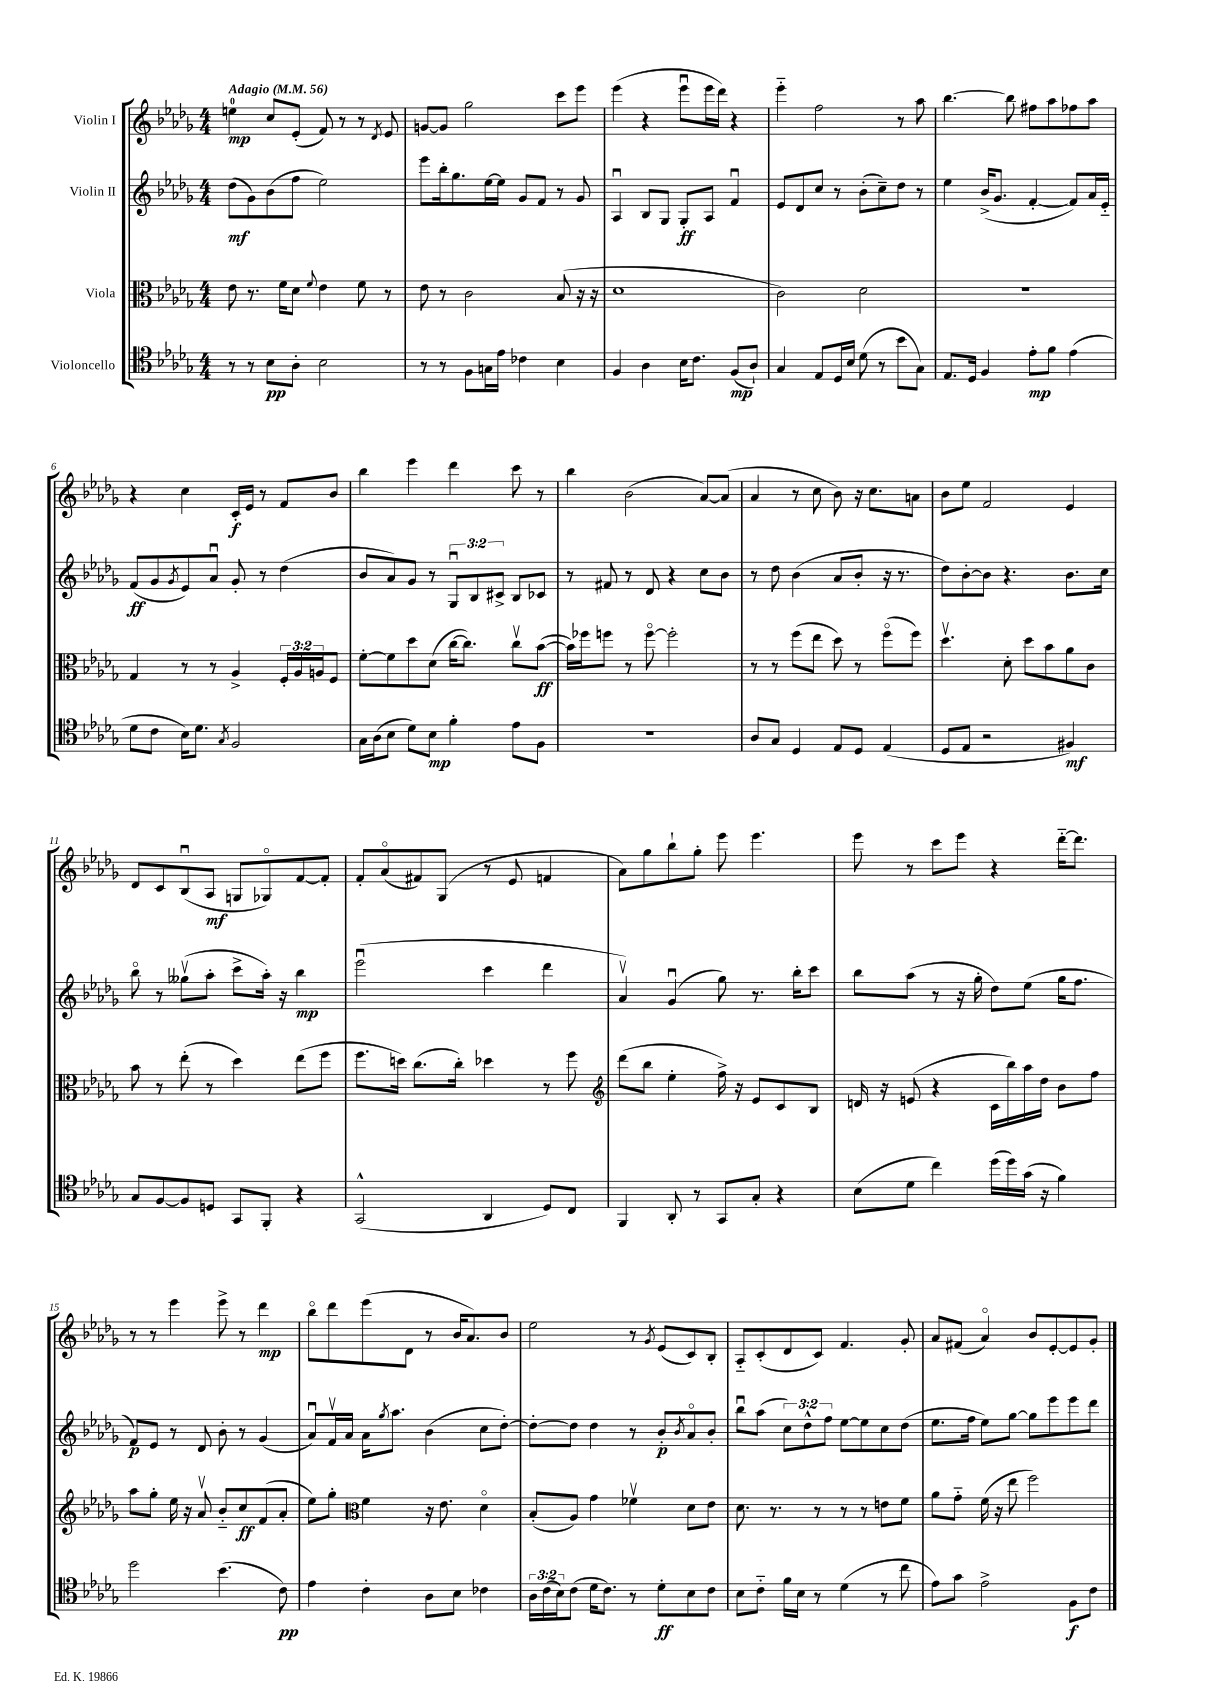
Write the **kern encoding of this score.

**kern	**dynam	**kern	**dynam	**kern	**dynam	**kern	**dynam
*part4	*part4	*part3	*part3	*part2	*part2	*part1	*part1
*staff4	*staff4	*staff3	*staff3	*staff2	*staff2	*staff1	*staff1
*I"Violoncello	*	*I"Viola	*	*I"Violin II	*	*I"Violin I	*
*clefC4	*	*clefC3	*	*clefG2	*	*clefG2	*
*k[b-e-a-d-g-]	*	*k[b-e-a-d-g-]	*	*k[b-e-a-d-g-]	*	*k[b-e-a-d-g-]	*
*M4/4	*	*M4/4	*	*M4/4	*	*M4/4	*
*MM56	*	*MM56	*	*MM56	*	*MM56	*
=1	=1	=1	=1	=1	=1	=1	=1
!	!	!	!	!	!	!LO:TX:a:B:t=Adagio	!
8r	.	8e-\	.	(8dd-\L	mf	4een\	mp
8r	.	8.r	.	8g-\)	.	.	.
8B-\L	pp	.	.	(8b-\	.	8cc/L	.
.	.	16f\KL	.	.	.	.	.
8A-'\J	.	8d-\J	.	8ff\J	.	(8e-'/J	.
.	.	8qqf/	.	.	.	.	.
2B-\	.	4e-\	.	2ee-\)	.	8f/)	.
.	.	.	.	.	.	8r	.
.	.	8f\	.	.	.	8r	.
.	.	.	.	.	.	8qd-/	.
.	.	8r	.	.	.	8e-/	.
=2	=2	=2	=2	=2	=2	=2	=2
8r	.	8e-\	.	8eee-\L	.	[8gn/L	.
8r	.	8r	.	16bb-'\k	.	8g/J]	.
.	.	.	.	8.gg-\	.	.	.
8F\L	.	2c\	.	.	.	2gg-\	.
16Gn\L	.	.	.	[16ee-\L	.	.	.
16e-\JJ	.	.	.	16ee-\JJ]	.	.	.
4c-X\	.	.	.	8g-/L	.	.	.
.	.	.	.	8f/J	.	.	.
4B-\	.	(8B-/	.	8r	.	8ccc\L	.
.	.	16r	.	8g-/	.	8eee-\J	.
.	.	16r	.	.	.	.	.
=3	=3	=3	=3	=3	=3	=3	=3
4F/	.	1d-	.	4A-u/	.	(4eee-\	.
4A-\	.	.	.	8B-/L	.	4r	.
.	.	.	.	8G-/J	.	.	.
16B-\KL	.	.	.	8G-'/L	ff	8eee-u\L	.
8.c\J	.	.	.	.	.	.	.
.	.	.	.	8A-/J	.	16eee-\L	.
.	.	.	.	.	.	16ddd-\JJ)	.
(8F/L	mp	.	.	4fu/	.	4r	.
8A-`/J)	.	.	.	.	.	.	.
=4	=4	=4	=4	=4	=4	=4	=4
4G-/	.	2c\)	.	8e-/L	.	4eee-\	.
.	.	.	.	8d-/	.	.	.
8E-/L	.	.	.	8cc/J	.	2ff\	.
16D-/L	.	.	.	8r	.	.	.
16B-/JJ	.	.	.	.	.	.	.
(8d-\	.	2d-\	.	(8b-'\L	.	.	.
8r	.	.	.	8cc~\)	.	.	.
8b-\L	.	.	.	8dd-\J	.	8r	.
8G-\J)	.	.	.	8r	.	8aa-\	.
=5	=5	=5	=5	=5	=5	=5	=5
8.E-/L	.	1r	.	4ee-\	.	[4.bb-\	.
16D-/Jk	.	.	.	.	.	.	.
4F/	.	.	.	(16b-^/KL	.	.	.
.	.	.	.	8.g-/J	.	.	.
.	.	.	.	.	.	8bb-\]	.
8e-'\L	mp	.	.	[4f'/	.	8ff#X\L	.
8f\J	.	.	.	.	.	8aa-\	.
(4e-\	.	.	.	8f/L])	.	8ff-X\	.
.	.	.	.	16a-/L	.	8aa-\J	.
.	.	.	.	16e-/JJ	.	.	.
!!LO:LB:g=z
=6	=6	=6	=6	=6	=6	=6	=6
8d-\L	.	4G-/	.	(8f/L	ff	4r	.
8c\J	.	.	.	8g-/	.	.	.
.	.	.	.	8qg-/	.	.	.
16B-\KL)	.	8r	.	8e-/)	.	4cc\	.
8.d-\J	.	.	.	.	.	.	.
.	.	8r	.	8a-u/J	.	.	.
8qG-/	.	.	.	.	.	.	.
2F/	.	4A-^/	.	8g-'/	.	16c'/LL	f
.	.	.	.	.	.	16e-/JJ	.
.	.	.	.	8r	.	8r	.
.	.	24F'/LL	.	(4dd-\	.	8f/L	.
.	.	24A-/	.	.	.	.	.
.	.	24An/J	.	.	.	.	.
.	.	8F/J	.	.	.	8b-/J	.
=7	=7	=7	=7	=7	=7	=7	=7
16G-\LL	.	[8f'\L	.	8b-/L	.	4bb-\	.
(16A-\J	.	.	.	.	.	.	.
8B-\J	.	8f\]	.	8a-/)	.	.	.
8d-\L)	.	8dd-\	.	8g-/J	.	4eee-\	.
8B-\J	mp	(8d-\J	.	8r	.	.	.
4f'\	.	[16cc\KL	.	12G-u/L	.	4ddd-\	.
.	.	8.cc\J])	.	.	.	.	.
.	.	.	.	12B-/	.	.	.
.	.	.	.	12c#X^/J	.	.	.
8e-\L	.	8ccv\L	.	8B-/L	.	8ccc\	.
8F\J	.	([8b-\J	ff	8c-X/J	.	8r	.
=8	=8	=8	=8	=8	=8	=8	=8
1r	.	16b-\LL])	.	8r	.	4bb-\	.
.	.	16ff-X\J	.	.	.	.	.
.	.	8ffn\J	.	8f#X/	.	.	.
.	.	8r	.	8r	.	(2b-\	.
.	.	[8ff\	.	8d-/	.	.	.
.	.	2ff'\]	.	4r	.	.	.
.	.	.	.	8cc\L	.	[8a-/L)	.
.	.	.	.	8b-\J	.	(8a-/J]	.
=9	=9	=9	=9	=9	=9	=9	=9
8A-/L	.	8r	.	8r	.	4a-/	.
8G-/J	.	8r	.	8dd-\	.	.	.
4D-/	.	(8ff\L	.	(4b-\	.	8r	.
.	.	8ee-\J	.	.	.	8cc\	.
8E-/L	.	8dd-\)	.	8a-/L	.	8b-\)	.
8D-/J	.	8r	.	8b-'/J	.	16r	.
.	.	.	.	.	.	8.cc\L	.
(4E-/	.	(8ff\L	.	16r	.	.	.
.	.	.	.	8.r	.	.	.
.	.	8ff\J)	.	.	.	8an\J	.
=10	=10	=10	=10	=10	=10	=10	=10
8D-/L	.	4.dd-v\	.	8dd-\L)	.	8b-\L	.
8E-/J	.	.	.	[8b-'\	.	8ee-\J	.
2r	.	.	.	8b-\J]	.	2f/	.
.	.	8d-'\	.	4.r	.	.	.
.	.	8dd-\L	.	.	.	.	.
.	.	8b-\	.	.	.	.	.
4F#X/)	mf	8a-\	.	8.b-\L	.	4e-/	.
.	.	8c\J	.	.	.	.	.
.	.	.	.	16cc\Jk	.	.	.
!!LO:LB:g=z
=11	=11	=11	=11	=11	=11	=11	=11
8G-/L	.	8b-\	.	8bb-\	.	8d-/L	.
[8F/	.	8r	.	8r	.	8c/	.
8F/]	.	(8ee-'\	.	(8gg--Xv\L	.	(8B-u/	.
8Dn/J	.	8r	.	8aa-'\J	.	8A-/J	mf
8GG-/L	.	4dd-\)	.	8ccc^\L	.	8Gn/L	.
8FF'/J	.	.	.	16aa-'\Jk)	.	8G-X/)	.
.	.	.	.	16r	.	.	.
4r	.	(8ee-\L	.	4bb-\	mp	[8f/	.
.	.	8ff\J	.	.	.	8f'/J]	.
=12	=12	=12	=12	=12	=12	=12	=12
(2GG-^^/	.	8.ff\L	.	(2eee-u\	.	8f'/L	.
.	.	.	.	.	.	(8a-/	.
.	.	16ddn\Jk)	.	.	.	.	.
.	.	(8.cc\L	.	.	.	8f#X/)	.
.	.	.	.	.	.	(8G-/J	.
.	.	16cc'\Jk)	.	.	.	.	.
4AA-/	.	4dd-X\	.	4ccc\	.	8r	.
.	.	.	.	.	.	8e-/	.
8D-/L)	.	8r	.	4ddd-\	.	4fn/	.
8C/J	.	8ff\	.	.	.	.	.
=13	=13	=13	=13	=13	=13	=13	=13
*	*	*clefG2	*	*	*	*	*
4FF/	.	(8ddd-\L	.	4a-v/)	.	8a-\L)	.
.	.	8bb-\J	.	.	.	8gg-\	.
8AA-'/	.	4ee-'\	.	(4g-u/	.	8bb-`\	.
8r	.	.	.	.	.	8gg-'\J	.
8GG-/L	.	16ff^\)	.	8gg-\)	.	8eee-\	.
.	.	16r	.	.	.	.	.
8G-'/J	.	8e-/L	.	8.r	.	4.eee-\	.
4r	.	8c/	.	.	.	.	.
.	.	.	.	16bb-'\KL	.	.	.
.	.	8B-/J	.	8ccc\J	.	.	.
=14	=14	=14	=14	=14	=14	=14	=14
(8B-\L	.	16dn/	.	8bb-\L	.	8eee-\	.
.	.	16r	.	.	.	.	.
8d-\J	.	(8en/	.	(8aa-\J	.	8r	.
4cc\)	.	4r	.	8r	.	8ccc\L	.
.	.	.	.	16r	.	8eee-\J	.
.	.	.	.	16gg-'\	.	.	.
(16dd-\LL	.	16c\LL	.	8dd-\L)	.	4r	.
16dd-\)	.	16bb-\)	.	.	.	.	.
(16g-\JJ	.	16aa-\	.	(8ee-\J	.	.	.
16r	.	16dd-\JJ	.	.	.	.	.
4f\)	.	8b-\L	.	16gg-\KL	.	[16ddd-\KL	.
.	.	.	.	8.ff\J	.	8.ddd-\J]	.
.	.	8ff\J	.	.	.	.	.
!!LO:LB:g=z
=15	=15	=15	=15	=15	=15	=15	=15
2dd-\	.	8aa-\L	.	8f/L)	p	8r	.
.	.	8gg-'\J	.	8e-/J	.	8r	.
.	.	16ee-\	.	8r	.	4eee-\	.
.	.	16r	.	.	.	.	.
.	.	8a-v/	.	8d-/	.	.	.
(4.b-\	.	8b-/L	.	8b-'\	.	8eee-^\	.
.	.	8cc/	ff	8r	.	8r	.
.	.	(8f/	.	(4g-/	.	4ddd-\	mp
8c\)	pp	8a-'/J	.	.	.	.	.
=16	=16	=16	=16	=16	=16	=16	=16
4e-\	.	8ee-\L)	.	8a-u/L)	.	8bb-\L	.
.	.	8gg-'\J	.	16fv/L	.	8ddd-\	.
.	.	.	.	16a-/JJ	.	.	.
*	*	*clefC3	*	*	*	*	*
4c'\	.	4f\	.	16a-\KL	.	(8eee-\	.
.	.	.	.	8qgg-/	.	.	.
.	.	.	.	8.aa-\J	.	.	.
.	.	.	.	.	.	8d-\J	.
8A-\L	.	16r	.	(4b-\	.	8r	.
.	.	8.e-\	.	.	.	.	.
8B-\J	.	.	.	.	.	16b-/KL	.
.	.	.	.	.	.	8.a-/)	.
4c-X\	.	4d-\	.	8cc\L	.	.	.
.	.	.	.	[8dd-'\J)	.	8b-/J	.
=17	=17	=17	=17	=17	=17	=17	=17
24A-\LL	.	(8B-'/L	.	8dd-'\L_	.	2ee-\	.
(24c\	.	.	.	.	.	.	.
24B-\J)	.	.	.	.	.	.	.
(8c\J	.	8A-/J)	.	8dd-\J]	.	.	.
16d-\KL	.	4g-\	.	4dd-\	.	.	.
8.c\J)	.	.	.	.	.	.	.
8r	.	4f-Xv\	.	8r	.	8r	.
.	.	.	.	.	.	8qg-/	.
8d-'\L	ff	.	.	8b-'/L	p	(8e-/L	.
.	.	.	.	8qb-/	.	.	.
8B-\	.	8d-\L	.	8a-/	.	8c/)	.
8c\J	.	8e-\J	.	8b-'/J	.	8B-'/J	.
=18	=18	=18	=18	=18	=18	=18	=18
8B-\L	.	8.d-\	.	8bb-u\L	.	8A-/L	.
8c\J	.	.	.	(8aa-\J	.	(8c'/	.
.	.	8.r	.	.	.	.	.
16f\LL	.	.	.	12cc\L)	.	8d-/	.
16B-\JJ	.	.	.	.	.	.	.
.	.	.	.	12dd-^^\	.	.	.
8r	.	8r	.	.	.	8c/J)	.
.	.	.	.	12ff\J	.	.	.
(4d-\	.	8r	.	[8ee-\L	.	4.f/	.
.	.	8r	.	8ee-\]	.	.	.
8r	.	8en\L	.	8cc\	.	.	.
8cc\	.	8f\J	.	(8dd-\J	.	8g-'/	.
=19	=19	=19	=19	=19	=19	=19	=19
8e-\L)	.	8a-\L	.	8.ee-\L	.	8a-/L	.
8g-\J	.	8g-\J	.	.	.	(8f#X/J	.
.	.	.	.	16ff\Jk	.	.	.
2e-^\	.	(16f\	.	8ee-\L)	.	4a-/)	.
.	.	16r	.	.	.	.	.
.	.	8ee-\	.	[8gg-\J	.	.	.
.	.	2ff\)	.	8gg-\L]	.	8b-/L	.
.	.	.	.	8eee-\	.	[8e-'/	.
8F\L	f	.	.	8eee-\	.	8e-/]	.
8c\J	.	.	.	8ddd-\J	.	8g-'/J	.
==	==	==	==	==	==	==	==
*-	*-	*-	*-	*-	*-	*-	*-
